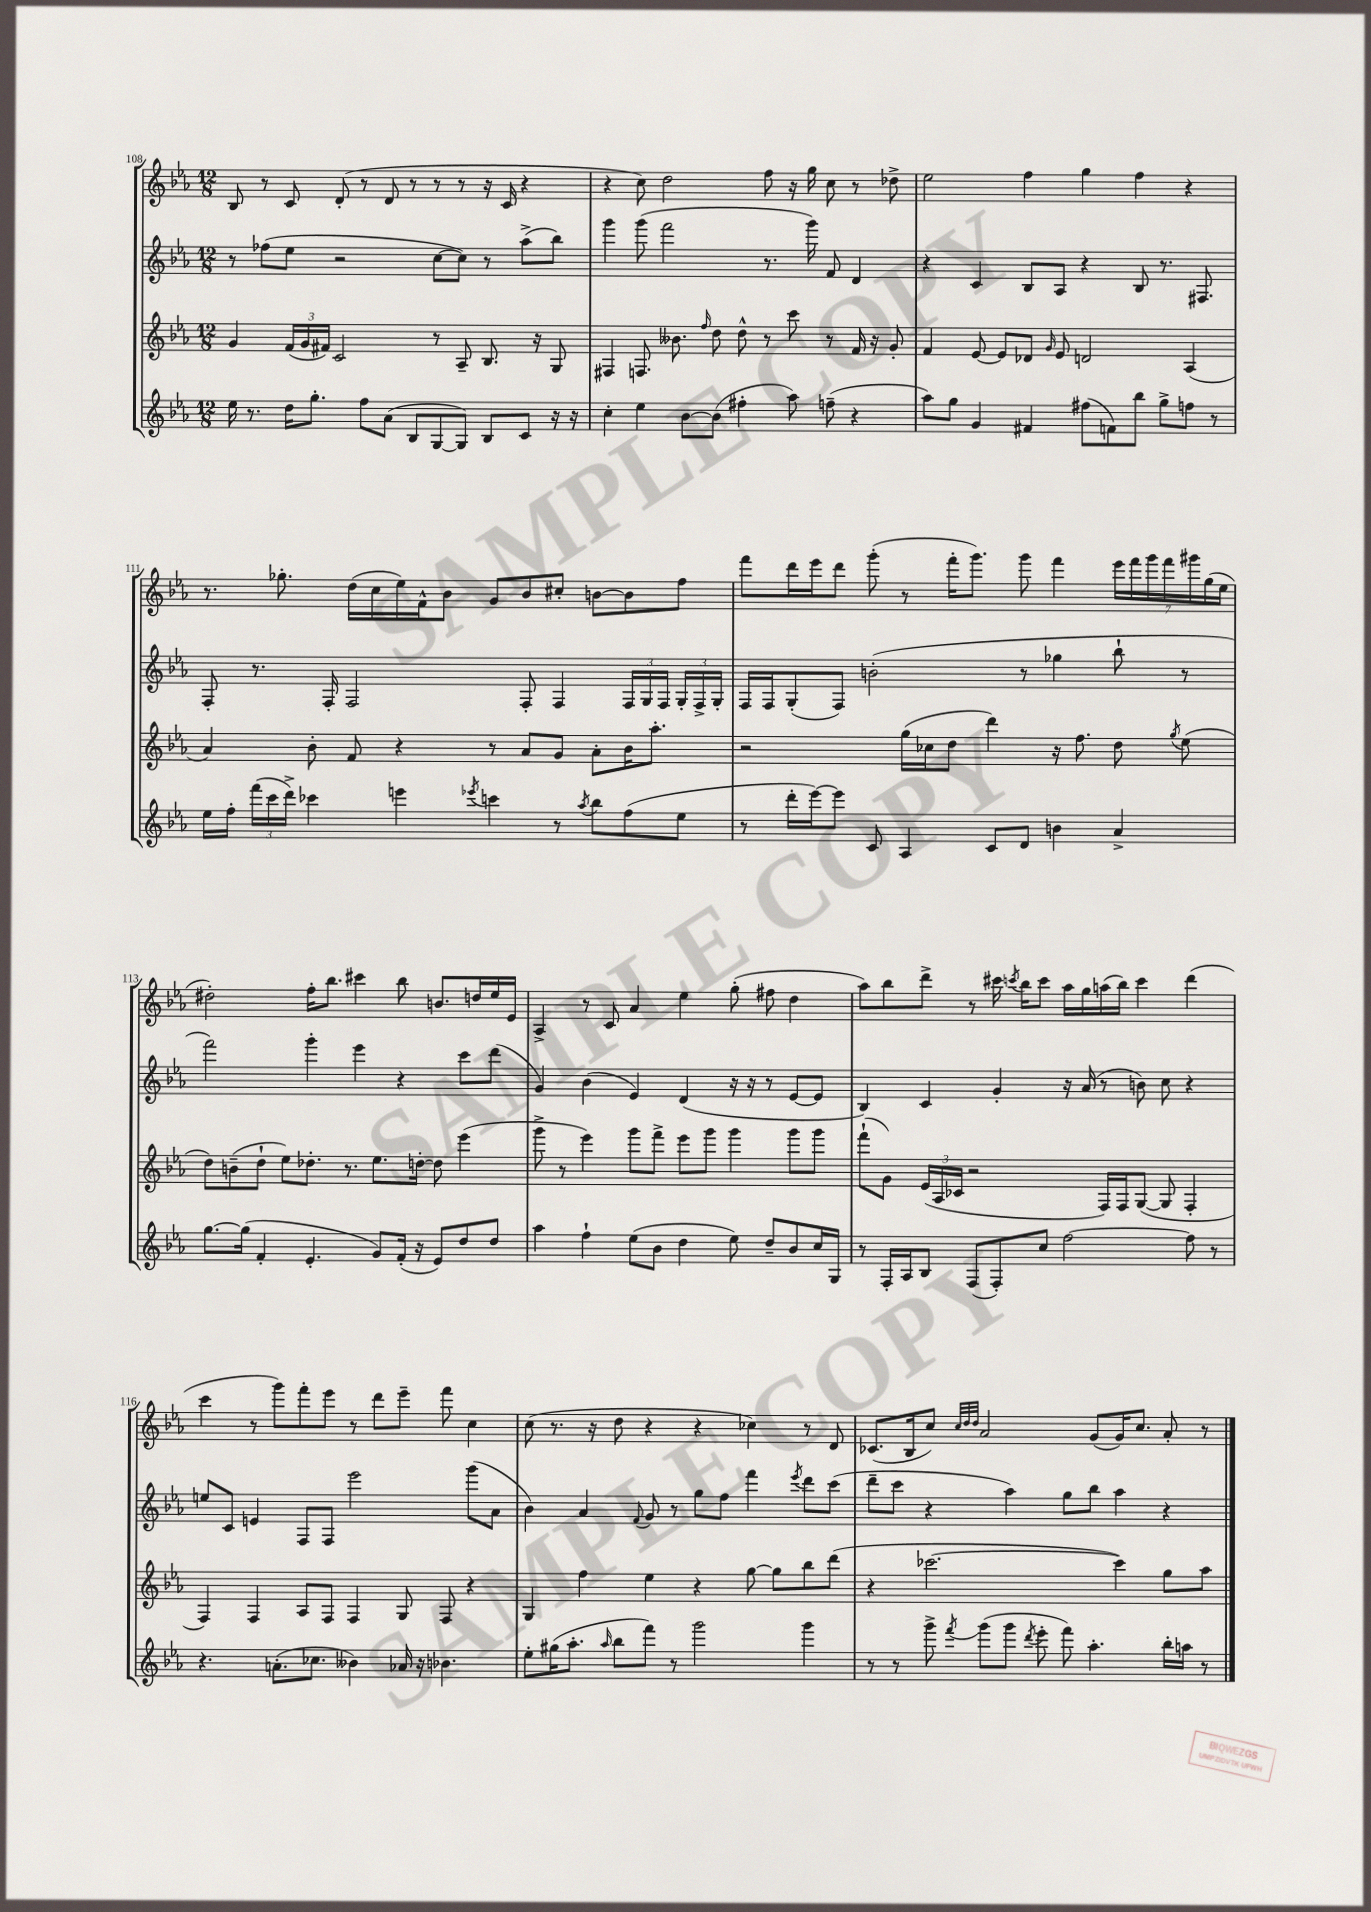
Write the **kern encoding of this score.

**kern	**kern	**kern	**kern
*staff4	*staff3	*staff2	*staff1
*clefG2	*clefG2	*clefG2	*clefG2
*k[b-e-a-]	*k[b-e-a-]	*k[b-e-a-]	*k[b-e-a-]
*M12/8	*M12/8	*M12/8	*M12/8
16ee-	4g	8r	8B-
8.r	.	.	.
.	.	(8ff-	8r
16dd	(24f	8ee-	8c
.	24g	.	.
8.gg'	.	.	.
.	24f#)	.	.
.	2c	2r	(8d'
8ff	.	.	8r
(8a-	.	.	8d
8B-	.	.	8r
[8G	8r	[8cc	8r
8G])	8A-~	8cc])	8r
8B-	8.B-	8r	16r
.	.	.	16c
8c	.	(8aa-^	4r
.	16r	.	.
16r	8G	8bb-)	.
16r	.	.	.
=	=	=	=
4cc'	4F#	4ggg	4r
4ee-	8.F	(8ggg	8cc)
.	.	2fff	2dd
.	8.b--	.	.
[8b-	.	.	.
.	16qqff	.	.
(8b-]	8dd	.	.
4ff#'	8dd^^	.	.
.	8r	8.r	8ff
8aa-)	8ccc	.	16r
.	.	16ggg)	16gg
(8ff~	8r	8f	8cc
4r	16f	4d	8r
.	16r	.	.
.	8g'	.	8dd-^
=	=	=	=
8aa-)	4f	4r	2ee-
8gg	.	.	.
4g	[8e-	4c	.
.	8e-]	.	.
4f#	8d-	8B-	4ff
.	16qqg	.	.
.	8e-	8A-	.
(8ff#	2d	4r	4gg
8f)	.	.	.
8bb-	.	8B-	4ff
8gg^	.	8.r	.
8ff	(4A-	.	4r
.	.	8.F#	.
8r	.	.	.
=	=	=	=
16ee-	4a-)	8F'	8.r
16ff'	.	.	.
(24fff	.	8.r	.
24ccc	.	.	.
.	.	.	8.gg-'
24ddd^)	.	.	.
4ccc-	8b-'	.	.
.	.	16F'	.
.	8f	2F	(16dd
.	.	.	16cc
4eee	4r	.	16ee-)
.	.	.	16f^^
.	.	.	8b-
8qeee-	.	.	.
4ccc	8r	.	8g
.	8a-	8F'	8b-
8r	8g	4F	8cc#'
8qaa-	.	.	.
8bb-	8a-'	.	[8b
(8ff	16b-	24F	8b]
.	.	24G	.
.	8.aa-'	.	.
.	.	24F	.
8ee-	.	24G'	8ff
.	.	24F^	.
.	.	24G'	.
=	=	=	=
8r	2r	16F	8fff
.	.	16F	.
16ddd'	.	(8G'	16ddd
[16eee-)	.	.	16eee-
8eee-]	.	8F)	8ddd
8c	.	(2b'	(8ggg'
4A-	(16gg	.	8r
.	16cc-	.	.
.	8dd	.	16fff'
.	.	.	8.ggg)
8c	4ddd)	.	.
8d	.	8r	8ggg
4b	16r	4gg-	4fff
.	8.ff	.	.
4a-^	8dd	8bb-`	28eee-
.	.	.	28fff
.	.	.	28ggg
.	.	.	28fff
.	8qgg	.	.
.	(8ee-	8r	.
.	.	.	28ggg#
.	.	.	(28gg
.	.	.	28ee-
=	=	=	=
[8.gg	8dd)	2fff)	2dd#')
.	(8b~	.	.
(16gg]	.	.	.
4f'	8dd`	.	.
.	8ee-)	.	.
4.e-'	8.dd-'	4ggg'	16ff'
.	.	.	8.bb-
.	8.r	.	.
.	.	4eee-	4ccc#
8g)	8.ee-	.	.
(16f'	.	4r	8bb-
16r	[16dd'	.	.
8e-)	8dd]	.	8.b
8dd	(4eee-	8ccc	.
.	.	.	16dd
8dd	.	(8ddd	16ee-
.	.	.	16e-
=	=	=	=
4aa-	8ggg^	4g)	4A-^
.	8r	.	.
4ff`	4eee-)	(4b-	8r
.	.	.	8c
(8ee-	8ggg	4e-)	4a-
8b-	8fff^	.	.
4dd	8eee-	(4d	4ee-
.	8ggg	.	.
8ee-)	4ggg	16r	(8gg'
.	.	16r	.
8dd~	.	8r	8ff#
8b-	8ggg	[8e-	4dd
16cc	8ggg	8e-]	.
16G	.	.	.
=	=	=	=
8r	(8fff`	4B-)	8aa-)
16F'	8g)	.	8bb-
16A-	.	.	.
8B-	(24e-	4c	8ddd^
.	24A-	.	.
.	24c-	.	.
(8F	2r	.	8r
8F')	.	4g'	16ccc#
.	.	.	8qccc
.	.	.	16bb-
8cc	.	.	8ccc
[2ff	.	16r	16aa-
.	.	(16a-	16gg
.	16F)	8r	(16aa
.	16F	.	16bb-)
.	([8G	8b)	4ccc
.	8G]	8cc	.
8ff]	4F'	4r	(4ddd
8r	.	.	.
=	=	=	=
4.r	4F)	8ee	4ccc
.	.	8c	.
.	4F	4e	8r
(8.a'	.	.	8ggg)
.	8A-	8F	8fff'
8.cc-	.	.	.
.	8F	8F	8eee-
4b--)	4F	2eee-	8r
.	.	.	8ddd
16a-	8G	.	8eee-~
16r	.	.	.
4.b-	8F	.	8fff
.	4r	(8ggg	4cc
.	.	8a-	.
=	=	=	=
8ee-'	4G	4b-)	(8cc
(16gg#	.	.	8.r
8.aa-'	.	.	.
.	4ff	4a-	.
.	.	.	16r
16qqaa-	.	.	.
8bb-	.	.	8dd
.	.	8qqf	.
8fff)	4ee-	8g	4r
8r	.	8r	.
2ggg	4r	8gg	4r
.	.	8ff	.
.	[8gg	4fff	4cc-)
.	8gg]	.	.
.	.	8qeee-	.
4ggg	8bb-	8ddd	8r
.	(8ddd	(8ccc	8d
=	=	=	=
8r	4r	8ddd~	(8.c-
8r	.	8ccc	.
.	.	.	16B-
8ggg^	[2.ccc-	4r	8cc)
.	.	.	32qqcc
.	.	.	32qqdd
8qfff	.	.	32qqdd
(8ggg	.	.	2a-
8ggg	.	4aa-)	.
8qddd	.	.	.
8eee-'	.	.	.
8fff)	.	8gg	.
4.aa-'	.	8bb-	(8g
.	4ccc-])	4aa-	16g)
.	.	.	8.cc
16bb-'	8gg	4r	8a-'
16aa	.	.	.
8r	8aa-	.	8r
==	==	==	==
*-	*-	*-	*-
